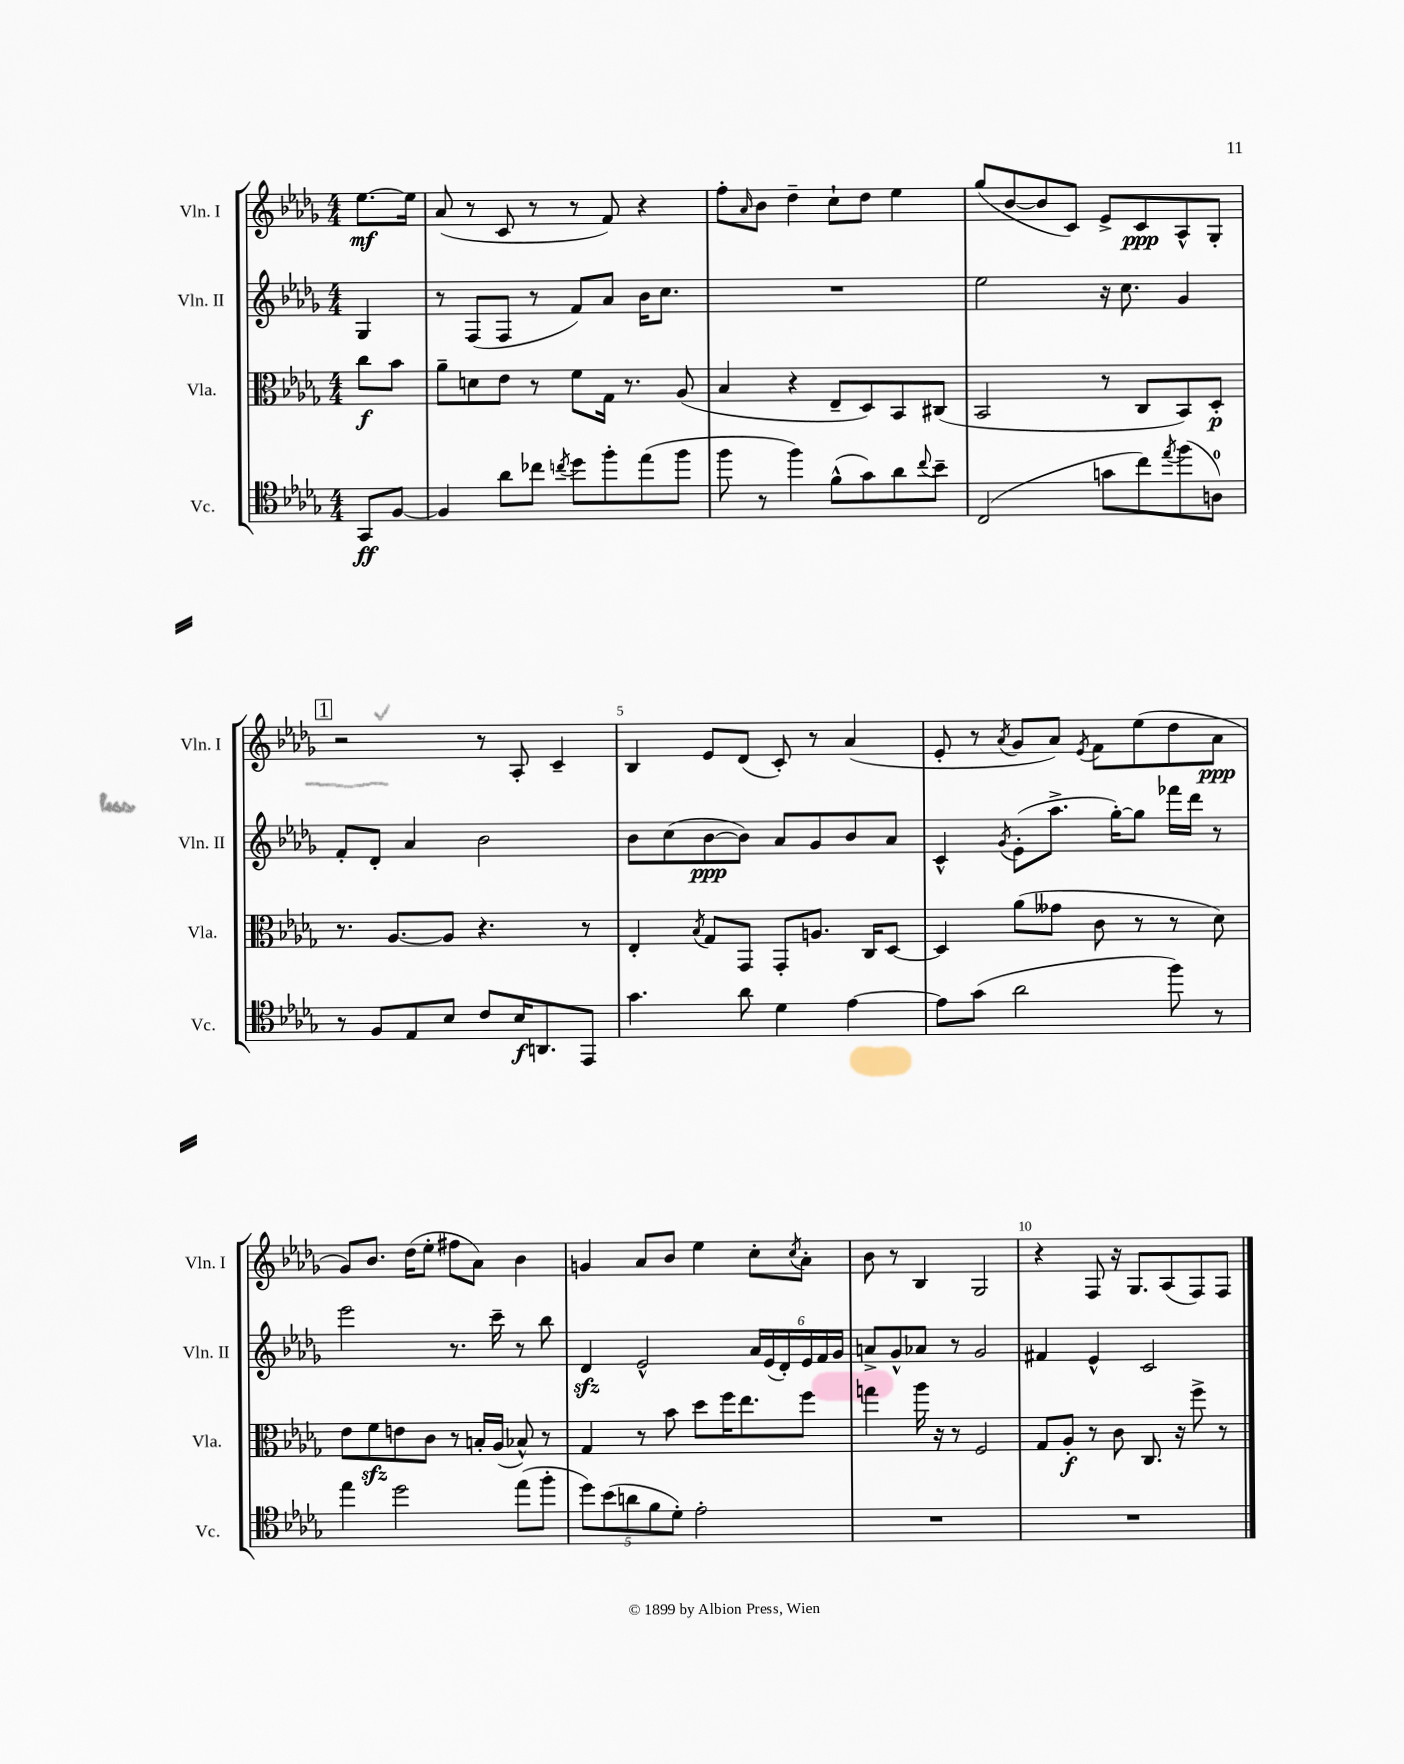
<<
\new StaffGroup <<
\new Staff = "s0" \with { instrumentName = "Vln. I" shortInstrumentName = "Vln. I" } {
    \clef treble \key des \major \numericTimeSignature \time 4/4 \partial 4
    ees''8.~\mf ees''16 |
    aes'8( r8 c'8 r8 r8 f'8) r4 |
    f''8-. \grace { aes'16 } bes'8 des''4-- c''8-! des''8 ees''4 |
    ges''8( bes'8~ bes'8 c'8) ees'8-> c'8\ppp aes8-^ ges8-. |
    \mark \markup { \box "1" } r2 r8 aes8-. c'4-- |
    bes4 ees'8 des'8( c'8-.) r8 aes'4( |
    ees'8-. r8 \acciaccatura { aes'8 } ges'8 aes'8) \acciaccatura { ees'8 } f'8 ees''8( des''8 aes'8\ppp |
    ges'8) bes'8. des''16( ees''8-. fis''8 aes'8) bes'4 |
    g'4 aes'8 bes'8 ees''4 c''8-. \acciaccatura { c''8 } aes'8-. |
    bes'8 r8 bes4 ges2 |
    r4 f8 r16 ges8. aes8( f8) f8 \bar "|." |
}
\new Staff = "s1" \with { instrumentName = "Vln. II" shortInstrumentName = "Vln. II" } {
    \clef treble \key des \major \numericTimeSignature \time 4/4 \partial 4
    ges4 |
    r8 f8( f8 r8 f'8) aes'8 bes'16 c''8. |
    R1 |
    ees''2 r16 c''8. ges'4 |
    \mark \markup { \box "1" } f'8-. des'8-. aes'4 bes'2 |
    bes'8 c''8( bes'8~\ppp bes'8) aes'8 ges'8 bes'8 aes'8 |
    c'4-^ \acciaccatura { ges'8 } ees'8-.( aes''8.-> ges''16~-.) ges''8 fes'''16 des'''16 r8 |
    ees'''2 r8. c'''16-- r8 bes''8 |
    des'4\sfz ees'2-^ \tuplet 6/4 { aes'16 ees'16( des'16-.) ees'16 f'16 ges'16 } |
    a'8-> ges'8-^ aes'8 r8 ges'2 |
    fis'4 ees'4-^ c'2 \bar "|." |
}
\new Staff = "s2" \with { instrumentName = "Vla." shortInstrumentName = "Vla." } {
    \clef alto \key des \major \numericTimeSignature \time 4/4 \partial 4
    c''8\f bes'8 |
    aes'8-- d'8 ees'8 r8 f'8 ges16 r8. aes8( |
    bes4 r4 ees8-- des8) bes,8 cis8( |
    bes,2 r8 c8 bes,8) des8-.\p |
    \mark \markup { \box "1" } r8. aes8.~ aes8 r4. r8 |
    ees4-. \acciaccatura { bes8 } ges8 ges,8 ges,8-. a8. c16 des8~ |
    des4 aes'8( geses'8 c'8 r8 r8 des'8) |
    ees'8 f'8\sfz e'8 c'8 r8 b16-. aes16( bes8-^) r8 |
    ges4 r8 bes'8 des''8 f''16 ees''8. f''8 |
    g''4 aes''16 r16 r8 f2 |
    ges8 aes8-.\f r8 c'8 c8. r16 f''8-> r8 \bar "|." |
}
\new Staff = "s3" \with { instrumentName = "Vc." shortInstrumentName = "Vc." } {
    \clef tenor \key des \major \numericTimeSignature \time 4/4 \partial 4
    ges,8\ff f8~ |
    f4 aes'8 ces''8 \acciaccatura { c''8 } des''8 f''8-. ees''8( f''8 |
    f''8 r8 f''4) f'8-^( ges'8) aes'8 \appoggiatura { c''8 } bes'8-- |
    c2( g'8 c''8) \acciaccatura { ees''8 } f''8( a8-0) |
    \mark \markup { \box "1" } r8 f8 ees8 bes8 c'8 bes16\f a,8. ees,8 |
    ges'4. aes'8 des'4 ees'4~ |
    ees'8 ges'8( aes'2 f''8) r8 |
    ees''4 des''2 ees''8( f''8-. |
    \tuplet 5/4 { des''8) bes'8( a'8 f'8 des'8-.) } ees'2-. |
    R1 |
    R1 \bar "|." |
}
>>
>>
\layout { \context { \Score \override BarNumber.break-visibility = ##(#f #t #t) barNumberVisibility = #(every-nth-bar-number-visible 5) } }
